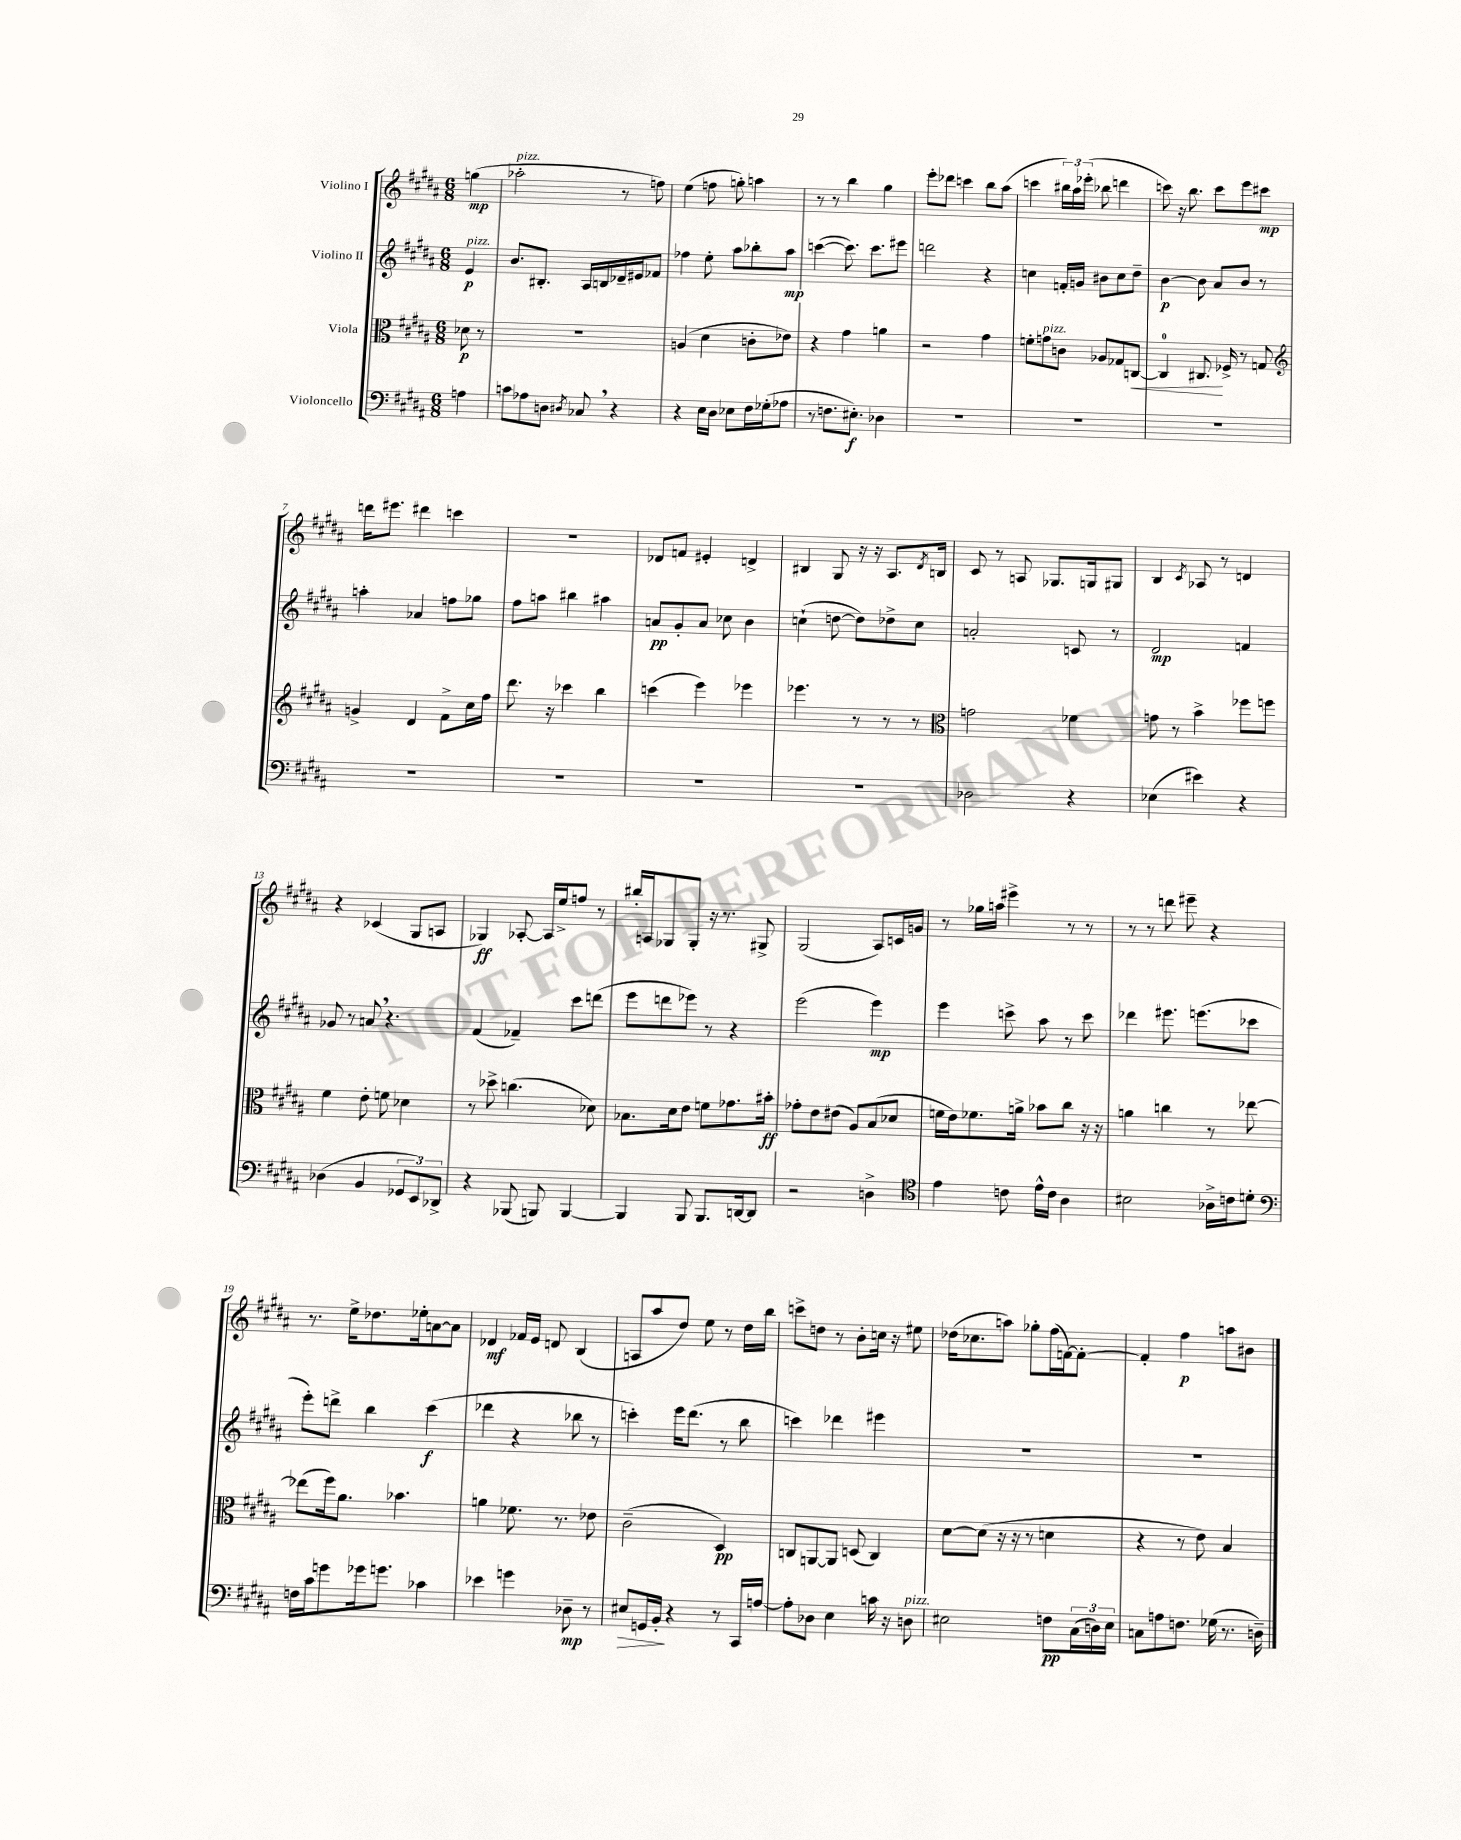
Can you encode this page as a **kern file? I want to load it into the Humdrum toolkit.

**kern	**dynam	**kern	**dynam	**kern	**dynam	**kern	**dynam
*part4	*part4	*part3	*part3	*part2	*part2	*part1	*part1
*staff4	*staff4	*staff3	*staff3	*staff2	*staff2	*staff1	*staff1
*I"Violoncello	*	*I"Viola	*	*I"Violino II	*	*I"Violino I	*
*clefF4	*	*clefC3	*	*clefG2	*	*clefG2	*
*k[f#c#g#d#a#]	*	*k[f#c#g#d#a#]	*	*k[f#c#g#d#a#]	*	*k[f#c#g#d#a#]	*
*M6/8	*	*M6/8	*	*M6/8	*	*M6/8	*
=	=	=	=	=	=	=	=
!	!	!	!	!LO:TX:a:i:t=pizz.	!	!	!
4An\	.	8d-X\	p	4e/	p	(4ggn\	mp
.	.	8r	.	.	.	.	.
=1	=1	=1	=1	=1	=1	=1	=1
!	!	!	!	!	!	!LO:TX:a:i:t=pizz.	!
8cn\L	.	2.r	.	8.b/L	.	2aa-X'\	.
8A-X\	.	.	.	.	.	.	.
.	.	.	.	8.B#X'/J	.	.	.
8Dn\J	.	.	.	.	.	.	.
8qD#X/	.	.	.	.	.	.	.
8C-X,/	.	.	.	16A#/LL	.	.	.
.	.	.	.	16Bn/	.	.	.
4r	.	.	.	16d-X~/	.	8r	.
.	.	.	.	16e#X/J	.	.	.
.	.	.	.	8f-X/J	.	8ffn\)	.
=2	=2	=2	=2	=2	=2	=2	=2
4r	.	(4An/	.	4ff-X\	.	(4ee\	.
16E\LL	.	4d#\	.	8ee'\	.	8ffn\	.
16D#\JJ	.	.	.	.	.	.	.
8E-X\L	.	.	.	8aa#\L	.	8ggn'\)	.
16F#\L	.	8cn'\L	.	8bb-X'\	.	4aan\	.
(16G-X'\J	.	.	.	.	.	.	.
8A-X\J	.	8e-X\J)	.	8aa#\J	mp	.	.
=3	=3	=3	=3	=3	=3	=3	=3
8r	.	4r	.	([4cccn\	.	8r	.
8.Fn\L	.	.	.	.	.	8r	.
.	.	4g#\	.	8.ccc\])	.	4bb\	.
8.E#X'\J)	f	.	.	.	.	.	.
.	.	.	.	8.ccc\L	.	.	.
4D-X\	.	4an\	.	.	.	4gg#\	.
.	.	.	.	8eee#X\J	.	.	.
=4	=4	=4	=4	=4	=4	=4	=4
2.r	.	2r	.	2dddn\	.	8eee'\L	.
.	.	.	.	.	.	8ddd-X\J	.
.	.	.	.	.	.	4cccn\	.
.	.	4g#\	.	4r	.	8bb\L	.
.	.	.	.	.	.	(8aa#\J	.
=5	=5	=5	=5	=5	=5	=5	=5
2.r	.	8fn'\L	.	4ccn\	.	4cccn\	.
!	!	!LO:TX:a:i:t=pizz.	!	!	!	!	!
.	.	8gn\	.	.	.	.	.
.	.	8cn\J	.	16fn'/LL	.	24bb#X\LL)	.
.	.	.	.	.	.	24aa#\	.
.	.	.	.	16gn/JJ	.	.	.
.	.	.	.	.	.	(24eee-X'\JJ	.
.	.	8A-X/L	.	8b#X\L	.	8bb-X\	.
.	.	8G-X/	.	8cc\	.	4dddn\	.
!	!	!	!LO:HP:b	!	!	!	!
.	.	[8Cn/J	<	8dd#~\J	.	.	.
=6	=6	=6	=6	=6	=6	=6	=6
2.r	.	4C/]	.	[4b\	p	8cccn\)	.
.	.	.	.	.	.	16r	.
.	.	.	.	.	.	8.bb\	.
.	.	8.C#X/	.	8b\]	.	.	.
.	.	.	.	8a#/L	.	8ccc\L	.
.	.	16F-X^/	[	.	.	.	.
.	.	8r	.	8b/J	.	8eee\	.
.	.	8Gn/	.	8r	.	8ccc#X\J	mp
!!LO:LB:g=z
=7	=7	=7	=7	=7	=7	=7	=7
*	*	*clefG2	*	*	*	*	*
2.r	.	4gn^/	.	4aan'\	.	16dddn\KL	.
.	.	.	.	.	.	8.eee#X\J	.
.	.	4d#/	.	4a-X/	.	4ddd#X\	.
.	.	8f#^\L	.	8ffn\L	.	4cccn\	.
.	.	16cc#\L	.	8gg-X\J	.	.	.
.	.	16ff#\JJ	.	.	.	.	.
=8	=8	=8	=8	=8	=8	=8	=8
2.r	.	8.ddd#\	.	8ff#\L	.	2.r	.
.	.	.	.	8aan\J	.	.	.
.	.	16r	.	.	.	.	.
.	.	4ccc-X\	.	4bb#X\	.	.	.
.	.	4bb\	.	4aa#X\	.	.	.
=9	=9	=9	=9	=9	=9	=9	=9
2.r	.	(4cccn\	.	8an/L	pp	8d-X/L	.
.	.	.	.	8g#'/	.	8fn/J	.
.	.	4eee\)	.	8a/J	.	4e#X'/	.
.	.	.	.	8cc-X\	.	.	.
.	.	4eee-X\	.	4b\	.	4dn^/	.
=10	=10	=10	=10	=10	=10	=10	=10
2.r	.	4.eee-X\	.	(4ccn`\	.	4B#X/	.
.	.	.	.	[8ddn\	.	8G#/	.
.	.	8r	.	8dd\L])	.	16r	.
.	.	.	.	.	.	16r	.
.	.	8r	.	8dd-X^\	.	8.A#/L	.
.	.	8r	.	8cc\J	.	.	.
.	.	.	.	.	.	8qd#/	.
.	.	.	.	.	.	16Bn/Jk	.
=11	=11	=11	=11	=11	=11	=11	=11
*	*	*clefC3	*	*	*	*	*
2D-X\	.	2gn\	.	2an'/	.	8c#/	.
.	.	.	.	.	.	8r	.
.	.	.	.	.	.	8An/	.
.	.	.	.	.	.	8.G-X/L	.
4r	.	4f-X\	.	8cn/	.	.	.
.	.	.	.	.	.	16Gn/k	.
.	.	.	.	8r	.	8G#X/J	.
=12	=12	=12	=12	=12	=12	=12	=12
(4E-X\	.	8gn\	.	2d#/	mp	4B/	.
.	.	8r	.	.	.	.	.
.	.	.	.	.	.	8qc#/	.
4e#X\)	.	4b^\	.	.	.	8A-X/	.
.	.	.	.	.	.	8r	.
4r	.	8ff-X\L	.	4fn/	.	4dn/	.
.	.	8ffn\J	.	.	.	.	.
!!LO:LB:g=z
=13	=13	=13	=13	=13	=13	=13	=13
(4D-X\	.	4f#\	.	8g-X/	.	4r	.
.	.	.	.	8r	.	.	.
4BB/	.	8e'\	.	8an,/	.	(4c-X/	.
.	.	8fn\	.	4.r	.	.	.
12GG-X/L	.	4d-X\	.	.	.	8G#/L	.
12EE/)	.	.	.	.	.	.	.
.	.	.	.	.	.	8An/J	.
12DD-X^/J	.	.	.	.	.	.	.
=14	=14	=14	=14	=14	=14	=14	=14
4r	.	8r	.	(4f#/	.	4G-X/)	ff
.	.	8dd-X^\	.	.	.	.	.
(8BBB-X/	.	(4.ccn\	.	4f-X~/)	.	[8A-X'/	.
8BBBn/)	.	.	.	.	.	16A-/LL]	.
.	.	.	.	.	.	16ee^/J	.
[4BBB/	.	.	.	8ccc#\L	.	8ffn/J	.
.	.	8d-X\)	.	(8dddn\J	.	8r	.
=15	=15	=15	=15	=15	=15	=15	=15
4BBB/]	.	8.B-X\L	.	8eee\L	.	16bb#X'/LL	.
.	.	.	.	.	.	16An/J	.
.	.	.	.	8dddn\	.	8G-X/	.
.	.	16d#\k	.	.	.	.	.
8BBB/	.	8e\J	.	8eee-X\J)	.	8G-'/J	.
8.BBB/L	.	8fn\L	.	8r	.	16r	.
.	.	.	.	.	.	8.r	.
.	.	8.g-X\	.	4r	.	.	.
[16DDn/k	.	.	.	.	.	.	.
8DD/J]	.	.	.	.	.	8G#X^/	.
.	.	16b#X'\Jk	ff	.	.	.	.
=16	=16	=16	=16	=16	=16	=16	=16
2r	.	8g-X'\L	.	(2eee\	.	(2G#/	.
.	.	8e\	.	.	.	.	.
.	.	(8e#X\J	.	.	.	.	.
.	.	8A#/L)	.	.	.	.	.
4Dn^\	.	(8B/	.	4eee\)	mp	8A#/L)	.
.	.	8d-X/J	.	.	.	16cn/L	.
.	.	.	.	.	.	16gn/JJ	.
=17	=17	=17	=17	=17	=17	=17	=17
*clefC4	*	*	*	*	*	*	*
4e\	.	16fn\LL	.	4eee\	.	8r	.
.	.	16e\J)	.	.	.	.	.
.	.	8.f-X\	.	.	.	16gg-X\LL	.
.	.	.	.	.	.	16aan\JJ	.
8cn\	.	.	.	8cccn^\	.	4eee#X^\	.
.	.	16an^\Jk	.	.	.	.	.
16e^^\LL	.	8b-X\L	.	8aa#\	.	.	.
16c\JJ	.	.	.	.	.	.	.
4A#\	.	8cc#\J	.	8r	.	8r	.
.	.	16r	.	8ccc\	.	8r	.
.	.	16r	.	.	.	.	.
=18	=18	=18	=18	=18	=18	=18	=18
2B#X\	.	4an\	.	4ddd-X\	.	8r	.
.	.	.	.	.	.	8r	.
.	.	4ccn\	.	8.eee#X\	.	8dddn\	.
.	.	.	.	.	.	8eee#X~\	.
.	.	.	.	(8.eeen\L	.	.	.
16A-X^\LL	.	8r	.	.	.	4r	.
16cn\J	.	.	.	.	.	.	.
8dn'\J	.	[8ee-X\	.	8ccc-X\J	.	.	.
!!LO:LB:g=z
=19	=19	=19	=19	=19	=19	=19	=19
*clefF4	*	*	*	*	*	*	*
16Fn\LL	.	(8ee-X\L]	.	8eee'\L)	.	8.r	.
16c#\J	.	.	.	.	.	.	.
8gn\	.	16ff#\k)	.	8dddn^\J	.	.	.
.	.	8.a#\J	.	.	.	16ee^\KL	.
16g-X\k	.	.	.	4bb\	.	8.dd-X\	.
8.gn\J	.	.	.	.	.	.	.
.	.	4.b-X\	.	.	.	.	.
.	.	.	.	.	.	16ee-X'\k	.
4c-X\	.	.	.	(4ccc#\	f	[8an\	.
.	.	.	.	.	.	8a\J]	.
=20	=20	=20	=20	=20	=20	=20	=20
4e-X\	.	4an\	.	4ddd-X\	.	4d-X/	mf
4gn\	.	8.f-X\	.	4r	.	16f-X/LL	.
.	.	.	.	.	.	16e/JJ	.
.	.	.	.	.	.	8dn/	.
.	.	8.r	.	.	.	.	.
8D-X~\	mp	.	.	8bb-X\	.	(4B/	.
8r	.	8e-X\	.	8r	.	.	.
=21	=21	=21	=21	=21	=21	=21	=21
!	!LO:HP:b	!	!	!	!	!	!
8E#X/L	>	(2c#~\	.	4cccn'\)	.	8An/L	.
16GGn/L	.	.	.	.	.	8aa#/	.
16BB'/JJ	.	.	.	.	.	.	.
4r	]	.	.	16eee\KL	.	8dd#/J)	.
.	.	.	.	(8.ddd#\J	.	.	.
.	.	.	.	.	.	8ee\	.
8r	.	4D#/)	pp	8r	.	8r	.
16CC#/LL	.	.	.	8bb\	.	16dd#\LL	.
[16An/JJ	.	.	.	.	.	16bb\JJ	.
=22	=22	=22	=22	=22	=22	=22	=22
8A'\L]	.	8Cn/L	.	4cccn\)	.	8cccn^\L	.
8D-X\J	.	[8AAn/	.	.	.	8ddn\J	.
4E\	.	8AA/J]	.	4ddd-X\	.	8r	.
.	.	(8Dn/	.	.	.	8b'\L	.
16cn\	.	4C/)	.	4eee#X\	.	16ccn\Jk	.
16r	.	.	.	.	.	16r	.
!LO:TX:a:i:t=pizz.	!	!	!	!	!	!	!
8Dn\	.	.	.	.	.	8ee#X\	.
=23	=23	=23	=23	=23	=23	=23	=23
2E#X\	.	[8d#\L	.	2.r	.	(16dd-X\KL	.
.	.	.	.	.	.	8.cc-X\	.
.	.	(8d#\J]	.	.	.	.	.
.	.	16r	.	.	.	8aan\J)	.
.	.	16r	.	.	.	.	.
.	.	8r	.	.	.	8gg-X'\L	.
8Fn\L	pp	4dn\	.	.	.	(16ff#\L	.
.	.	.	.	.	.	[16fn\J)	.
(24C#\L	.	.	.	.	.	8f'\J_	.
24Dn\)	.	.	.	.	.	.	.
24E#\JJ	.	.	.	.	.	.	.
=24	=24	=24	=24	=24	=24	=24	=24
8Cn\L	.	4r	.	2.r	.	4f'/]	.
8An\	.	.	.	.	.	.	.
8.Fn\J	.	8r	.	.	.	4ff#\	p
.	.	8e\)	.	.	.	.	.
(16G-X\	.	.	.	.	.	.	.
8.r	.	4B/	.	.	.	8aan\L	.
.	.	.	.	.	.	8b#X\J	.
16Dn~\)	.	.	.	.	.	.	.
==	==	==	==	==	==	==	==
*-	*-	*-	*-	*-	*-	*-	*-
